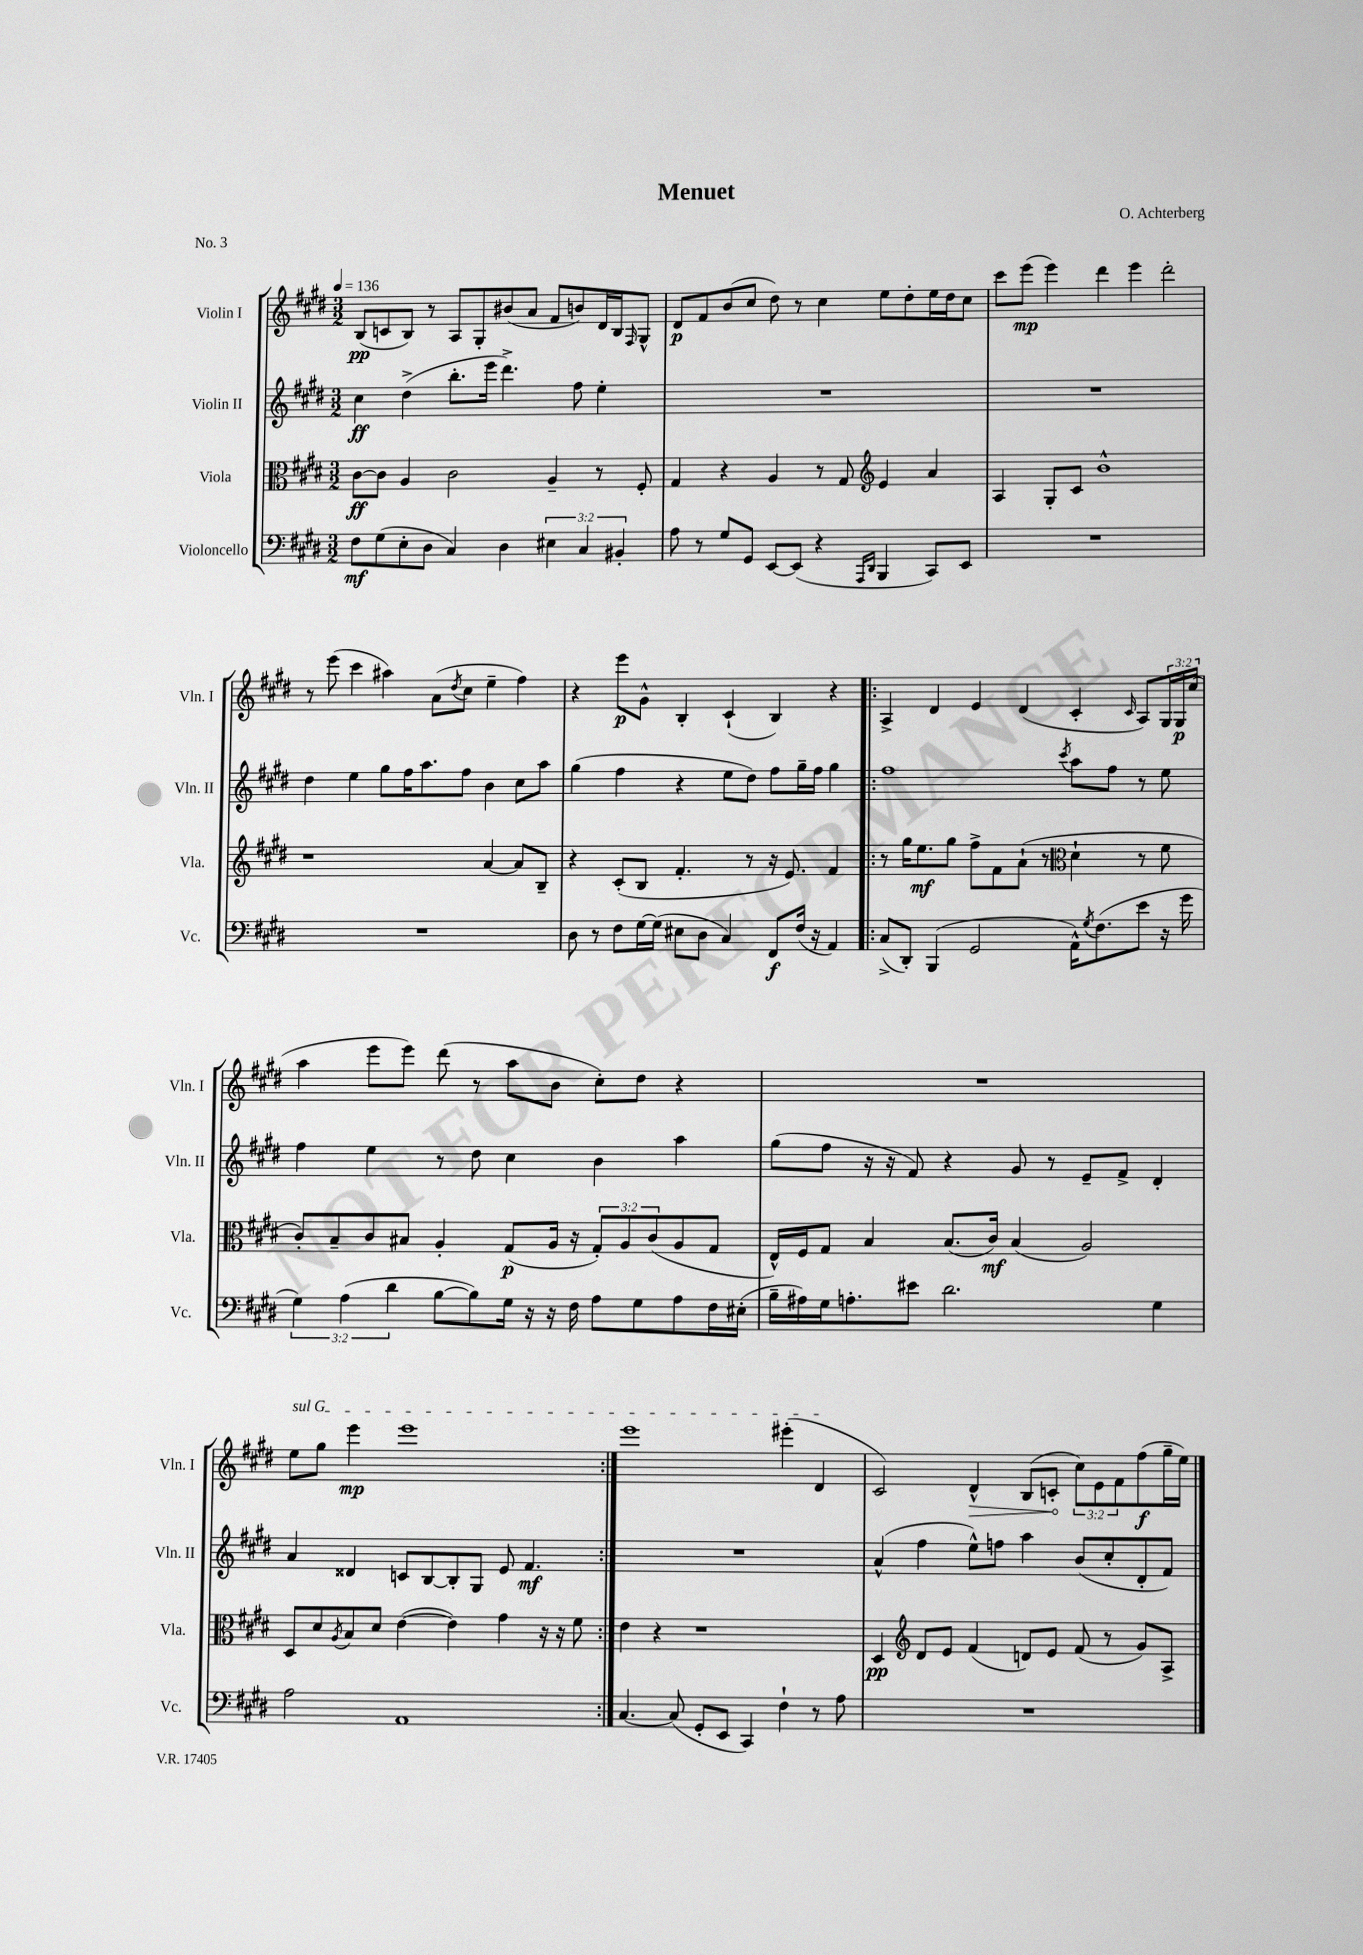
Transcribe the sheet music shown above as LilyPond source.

\header { title = "Menuet" composer = "O. Achterberg" piece = "No. 3" }
<<
\new StaffGroup <<
\new Staff = "s0" \with { instrumentName = "Violin I" shortInstrumentName = "Vln. I" } {
    \clef treble \key e \major \numericTimeSignature \time 3/2 \override Staff.TupletNumber.text = #tuplet-number::calc-fraction-text \tempo 4 = 136
    b8\pp( c'8 b8) r8 a8 gis8-. bis'8( a'8 fis'8 b'8) dis'16 b16 \grace { fis16 } gis8-^ |
    dis'8\p fis'8 b'8( cis''8 dis''8) r8 cis''4 e''8 dis''8-. e''16 dis''16 cis''8 |
    cis'''8 e'''8\mp( e'''4) dis'''4 e'''4 dis'''2-. |
    r8 e'''8( cis'''4 ais''4) a'8( \acciaccatura { dis''8 } cis''8 e''4-- fis''4) |
    r4 e'''8\p gis'8-^ b4-. cis'4-!( b4) r4 |
    \repeat volta 2 { a4-> dis'4 e'4 dis'4( cis'4-. \grace { cis'16 } a8) \tuplet 3/2 { gis16 gis16\p cis''16( } |
    a''4 e'''8 e'''8) dis'''8( r8 a''8 b'8 cis''8-.) dis''8 r4 |
    R1. |
    \once \override TextSpanner.bound-details.left.text = \markup { \italic "sul G" } e''8\startTextSpan gis''8 e'''4\mp e'''1 | }
    e'''1 eis'''4-.( dis'4\stopTextSpan |
    cis'2) \once \override Hairpin.circled-tip = ##t dis'4-^\> b8( c'8-.\! \tuplet 3/2 { cis''8) e'8 fis'8 } fis''8\f( gis''16-- e''16) \bar "|." |
}
\new Staff = "s1" \with { instrumentName = "Violin II" shortInstrumentName = "Vln. II" } {
    \clef treble \key e \major \numericTimeSignature \time 3/2
    cis''4\ff dis''4->( b''8.-. e'''16 dis'''4.->) fis''8 e''4-. |
    R1. |
    R1. |
    dis''4 e''4 gis''8 fis''16 a''8. fis''8 b'4 cis''8 a''8 |
    gis''4( fis''4 r4 e''8 dis''8) fis''8 gis''16-- fis''16 gis''4 |
    \repeat volta 2 { fis''1 \acciaccatura { cis'''8 } a''8 fis''8 r8 e''8 |
    fis''4 e''4 r8 dis''8 cis''4 b'4 a''4 |
    gis''8( fis''8 r16 r16 fis'8) r4 gis'8 r8 e'8-- fis'8-> dis'4-. |
    a'4 disis'4 c'8 b8~ b8-. gis8 e'8 fis'4.\mf | }
    R1. |
    a'4-^( fis''4 e''8-^) f''8 a''4 b'8( cis''8-. dis'8-. fis'8) \bar "|." |
}
\new Staff = "s2" \with { instrumentName = "Viola" shortInstrumentName = "Vla." } {
    \clef alto \key e \major \numericTimeSignature \time 3/2 \override Staff.TupletNumber.text = #tuplet-number::calc-fraction-text
    cis'8~\ff cis'8 a4 cis'2 a4-- r8 fis8-. |
    gis4 r4 a4 r8 gis8 \clef treble e'4 a'4 |
    a4 gis8-. cis'8 b'1-^ |
    r1 a'4~ a'8 b8-- |
    r4 cis'8-.( b8 fis'4.-. r8 r16 e'8.) fis'4 |
    \repeat volta 2 { r8 gis''16 e''8.\mf gis''8 fis''8-> fis'8 a'8-!( r8 \clef alto dis'4-! r8 fis'8 |
    cis'8-.) b8-- cis'8 bis8 a4-. gis8\p( a16 r16 \tuplet 3/2 { gis8-.) a8 cis'8( } a8 gis8 |
    e16-^) fis16 gis8 b4 b8.( cis'16\mf) b4( a2) |
    dis8 dis'8 \acciaccatura { a8 } b8 dis'8 e'4~( e'4) gis'4 r16 r16 fis'8 | }
    e'4 r4 r1 |
    dis4\pp \clef treble dis'8 e'8 fis'4( d'8) e'8 fis'8( r8 gis'8) a8-> \bar "|." |
}
\new Staff = "s3" \with { instrumentName = "Violoncello" shortInstrumentName = "Vc." } {
    \clef bass \key e \major \numericTimeSignature \time 3/2 \override Staff.TupletNumber.text = #tuplet-number::calc-fraction-text
    fis8\mf gis8( e8-. dis8 cis4) dis4 \tuplet 3/2 { eis4 cis4 bis,4-. } |
    a8 r8 gis8 gis,8 e,8~ e,8( r4 \grace { a,,16 dis,16 } b,,4 cis,8) e,8 |
    R1. |
    R1. |
    dis8 r8 fis8 gis16~ gis16( eis8 dis8 cis4) fis,8\f fis16( r16 a,4) |
    \repeat volta 2 { cis8->( dis,8-.) b,,4( gis,2 a,16-^) \acciaccatura { gis8 } fis8.( e'8 r16 gis'16 |
    \tuplet 3/2 { gis4) a4( dis'4 } b8~ b8) gis16 r16 r16 fis16 a8 gis8 a8 fis16 eis16-.( |
    b16-- ais16) gis16 a8.-. eis'8 dis'2. gis4 |
    a2 a,1 | }
    cis4.~ cis8( gis,8-. e,8 cis,4) fis4-! r8 a8 |
    R1. \bar "|." |
}
>>
>>
\layout { \context { \Score \remove "Bar_number_engraver" } }
